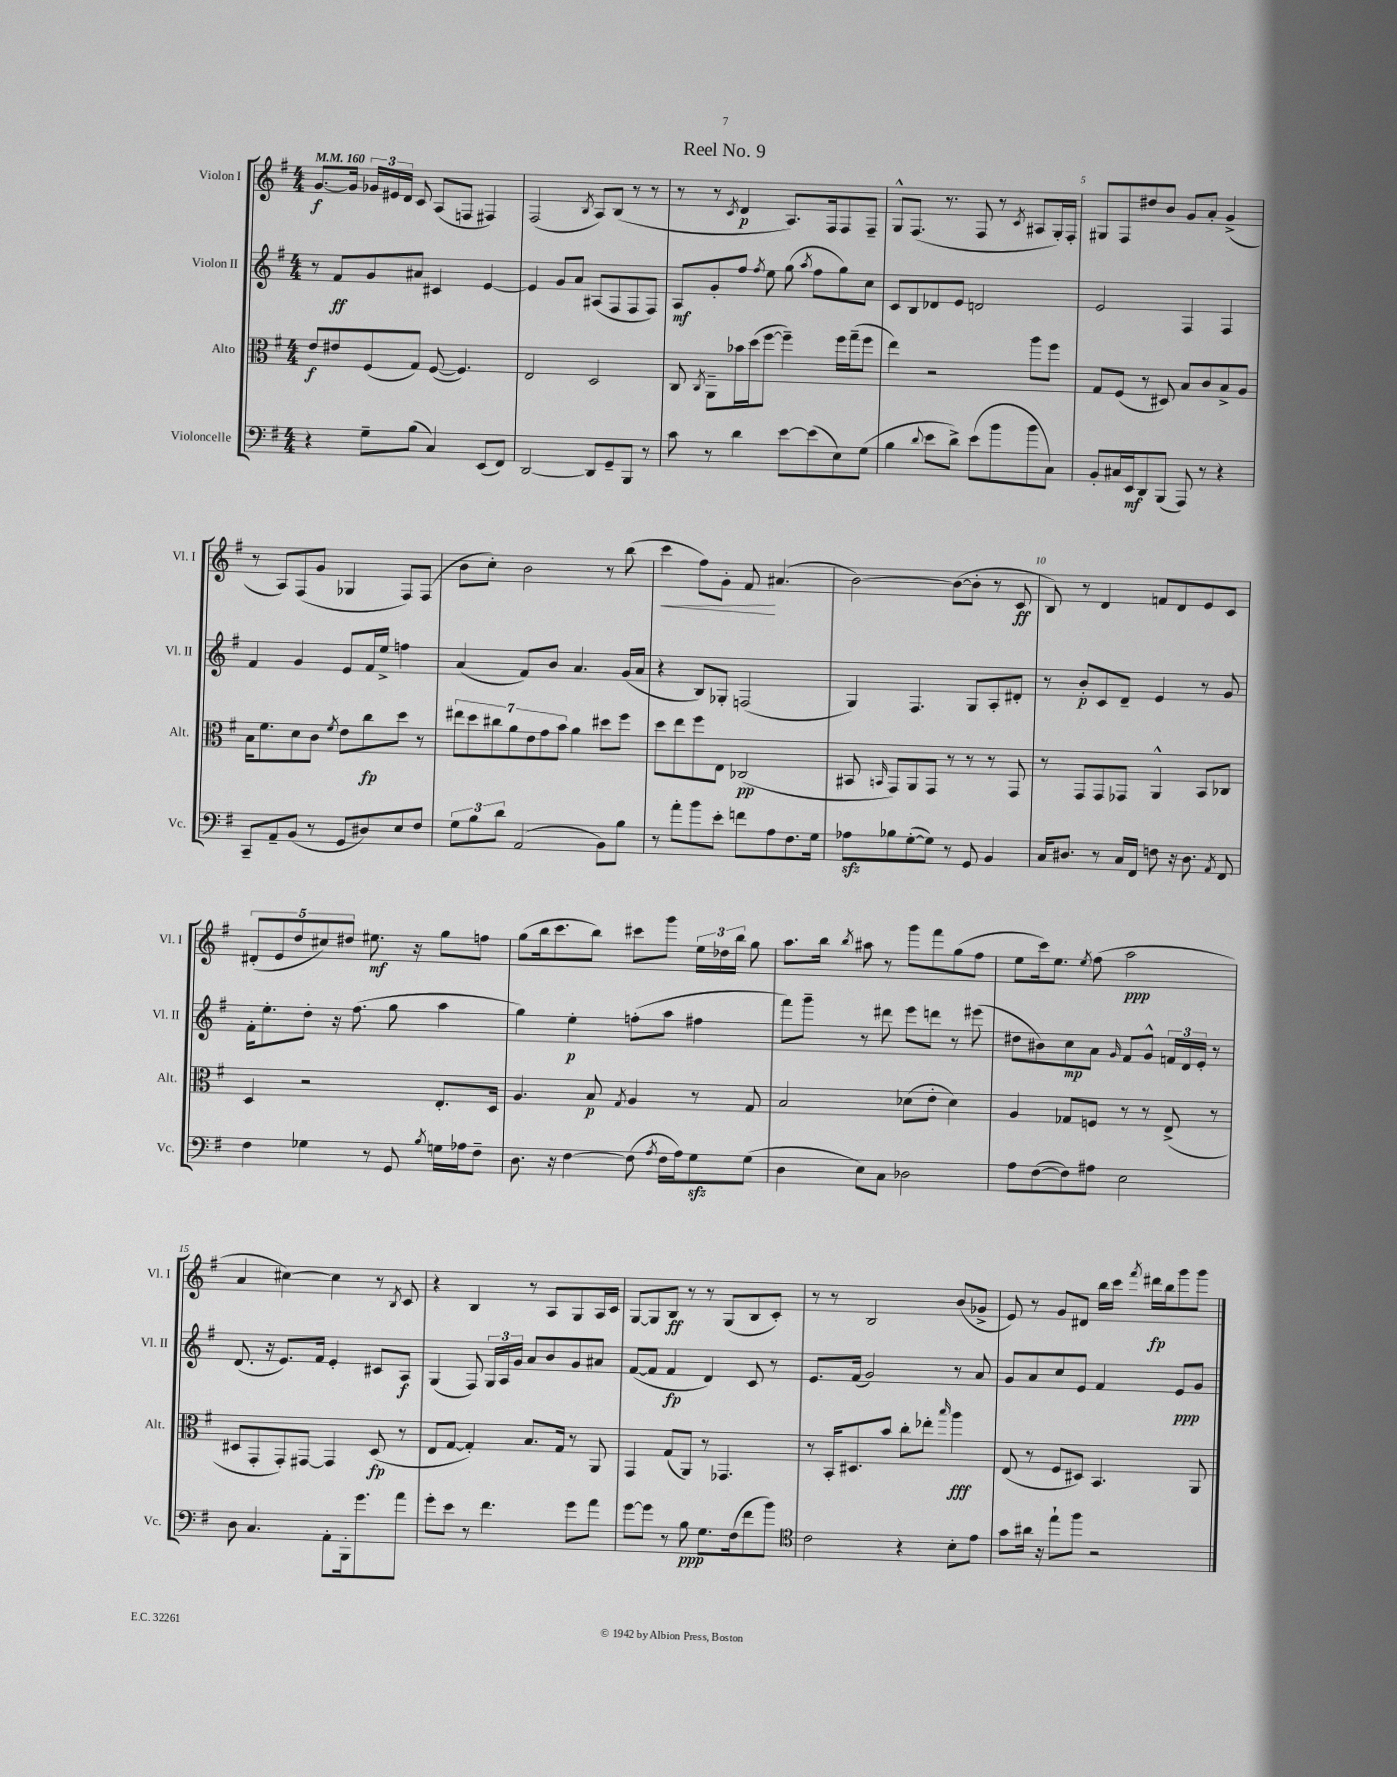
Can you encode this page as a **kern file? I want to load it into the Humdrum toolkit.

**kern	**kern	**kern	**kern
*staff4	*staff3	*staff2	*staff1
*clefF4	*clefC3	*clefG2	*clefG2
*k[f#]	*k[f#]	*k[f#]	*k[f#]
*M4/4	*M4/4	*M4/4	*M4/4
*MM160	*MM160	*MM160	*MM160
4r	8e	8r	[8.g
.	8e#	8f#	.
.	.	.	16g]
8G~	(8F#	8g	24g-
.	.	.	24e#
.	.	.	24d
(8B	8G)	8a#	8c
4C)	([8F#	4c#	(8A
.	4.F#])	.	8F
(8EE	.	[4e	4F#)
8FF#)	.	.	.
=	=	=	=
[2DD	2E	4e]	(2F#
.	.	8g	.
.	.	8a	.
.	.	.	8qB
8DD]	2D	(8A#	8A)
8GG~	.	8F#	(8B
8BBB	.	8F#	8r
8r	.	8F#)	8r
=	=	=	=
8c	8C	8A	8r
.	8qC	.	.
8r	8AA~	8g'	8r
.	.	.	8qc
4d	16b-	8ff#	4d
.	(16dd	.	.
.	.	8qff#	.
.	[8ff#	8ee	.
[8e	4ff#~])	(8gg	8.A)
.	.	8qaa	.
(8e]	.	8ff#	.
.	.	.	16F#
8E)	16ff#	8gg)	8F#
.	(16gg~	.	.
(8G	8ff#	8cc	8F#~
=	=	=	=
4B	4ee)	8c	8G^^
.	.	8B	(8.F#
8qqd	.	.	.
8e	2r	8d-	.
.	.	.	8.r
8d^)	.	8e	.
(8e	.	2d	8F#
8b	.	.	8r
.	.	.	8qc
8b	8aa	.	8A#
8C)	8ff#	.	16G')
.	.	.	16F#'
=	=	=	=
8BB'	8G	2e	8G#
16C#	(8F#	.	8F#
16EE	.	.	.
8DD	8r	.	8dd#
(8BBB	8D#)	.	8b
8AAA)	8B	4F#	8g
8r	8c	.	8a'
4r	8B^	4F#	(4g^
.	8A	.	.
=	=	=	=
8CC~	16B	4f#	8r
.	8.f#	.	.
8AA~	.	.	8A)
(8BB	8d	4g	(8F#
8r	8c	.	8g
.	8qf#	.	.
8GG	8e	8e	4G-
8D#)	8cc	16f#	.
.	.	16ee^	.
8E	8dd	4ff	8F#)
8F#	8r	.	(8F#
=	=	=	=
12G	14ee#	(4a	8b
.	14dd	.	.
12B	.	.	.
.	.	.	8cc')
.	14cc#	.	.
12d	.	.	.
.	14a	.	.
(2AA	.	8f#)	2b
.	14e	.	.
.	14g	.	.
.	.	8b	.
.	14b	.	.
.	4a	4.a	.
8BB)	8dd#	.	8r
8B	8ff#	(16g	(8bb
.	.	16a	.
=	=	=	=
8r	8dd	4r	4ccc
8a'	8ee	.	.
8b	8ff#	8B)	8ff#)
8e'	8E	8G-'	8g'
8f	(2C-	(2F	8f#
8A	.	.	(4.a#
8.F#	.	.	.
16G	.	.	.
=	=	=	=
8A-	8BB#	4G)	[2b)
.	16qqBB	.	.
8B-	8GG)	.	.
([8G'	8AA	4.F#	.
8G])	8GG	.	.
8r	8r	.	(8b_
8GG	8r	8G	8b']
4BB	8r	8A'	8r
.	8GG	8d#'	8c
=	=	=	=
16C	8r	8r	8B)
8.D#	.	.	.
.	8GG	8b'	8r
8r	8GG	8c	4d
16C	8GG-	8d~	.
16FF#	.	.	.
8F	4AA^^	4e	8f
16r	.	.	8d
8.D#	.	.	.
.	8BB	8r	8e
8qAA	.	.	.
8FF#	8C-	8g	8c
=	=	=	=
4F#	4D	16f#'	(10d#'
.	.	8.ee'	.
.	.	.	10e
.	.	.	10dd
4G-	2r	8dd'	.
.	.	.	10cc#)
.	.	16r	.
.	.	.	10dd#
.	.	(8.ff#	.
8r	.	.	8.ee#
8GG	.	8gg	.
.	.	.	16r
8qB	.	.	.
16G	8.E'	4aa	8gg
16A-	.	.	.
8F#~	.	.	8ff
.	16D	.	.
=	=	=	=
8.D	4.A	4gg)	(8gg
.	.	.	16bb
16r	.	.	8.ccc
[4F#	.	4ee'	.
.	8B	.	8bb)
.	8qG	.	.
(8F#]	4A	(8ff'	8ccc#
8qA	.	.	.
16F#	.	8aa	8ggg
16A)	.	.	.
8G	8r	4ff#	24ee
.	.	.	24dd-
.	.	.	24bb
(8G	8G	.	8gg
=	=	=	=
4D	2B	8fff#)	8.aa
.	.	8ggg~	.
.	.	.	16bb
.	.	.	8qbb
8E)	.	8r	8aa#
8C	.	8ddd#	8r
2D-	(8d-	8eee	8ggg
.	8e'	8ddd	8fff#
.	4d-)	8r	(8gg
.	.	(8eee#	8ff#
=	=	=	=
8A	4A	8dd#	8ee
([8F#	.	8b#)	16ccc)
.	.	.	8.ee
8F#])	8G-	8cc	.
.	.	.	8qee
8A#	8F	8a	(8ff#
.	.	16qqg	.
2E	8r	8f#	2aa
.	8r	8g^^	.
.	(8E^	24f	.
.	.	24d	.
.	.	24e'	.
.	8r	8r	.
=	=	=	=
8D	8D#	(8.d	4a
4.C	8GG'	.	.
.	.	16r	.
.	8GG')	8.e)	[4cc#)
.	[8GG#	.	.
.	.	16f#	.
8AA'	4GG#]	4e'	4cc#]
16BBB'	.	.	.
8.g	.	.	.
.	(8D#	8c#	8r
.	.	.	8qB
8a	8r	8A	8c
=	=	=	=
8g'	8E	(4G	4r
8e	[8G	.	.
8r	4G'])	8F#)	4B
4.f#	.	24G	.
.	.	24A	.
.	.	24g	.
.	8.B	8a	8r
.	.	8b	8A
.	16G	.	.
8g	8r	8g	8G
8a	8AA	8a#	16A
.	.	.	16c
=	=	=	=
[8g	4GG	([8f#	[8G
8g]	.	8f#]	8G]
8r	(8G	4f#	8B
8B	8AA)	.	8r
8.G	8r	4d)	8r
.	4.GG-	.	(8G
(16F#	.	.	.
8f#	.	8c	8B
8b)	.	8r	8c')
=	=	=	=
*clefC4	*	*	*
2c	8r	8.e	8r
.	16BB'	.	8r
.	8.D#	(16f#	.
.	.	2g)	2B
.	8b	.	.
4r	8cc'	.	.
.	8ee-'	.	.
.	16qqbb	.	.
8B'	4aa	8r	(8b
8e	.	8a	8g-^
=	=	=	=
8g	(8E	8g	8e)
16a#	8r	8a	8r
16r	.	.	.
8ee`	8F#	8cc	8g
8ff#	8D#)	8e	8d#
2r	4.BB	4f#	16bb
.	.	.	16ccc
.	.	.	8qfff#
.	.	.	16ddd#
.	.	.	16bb
.	.	8e	8ggg
.	8AA	8g	8ggg
==	==	==	==
*-	*-	*-	*-
